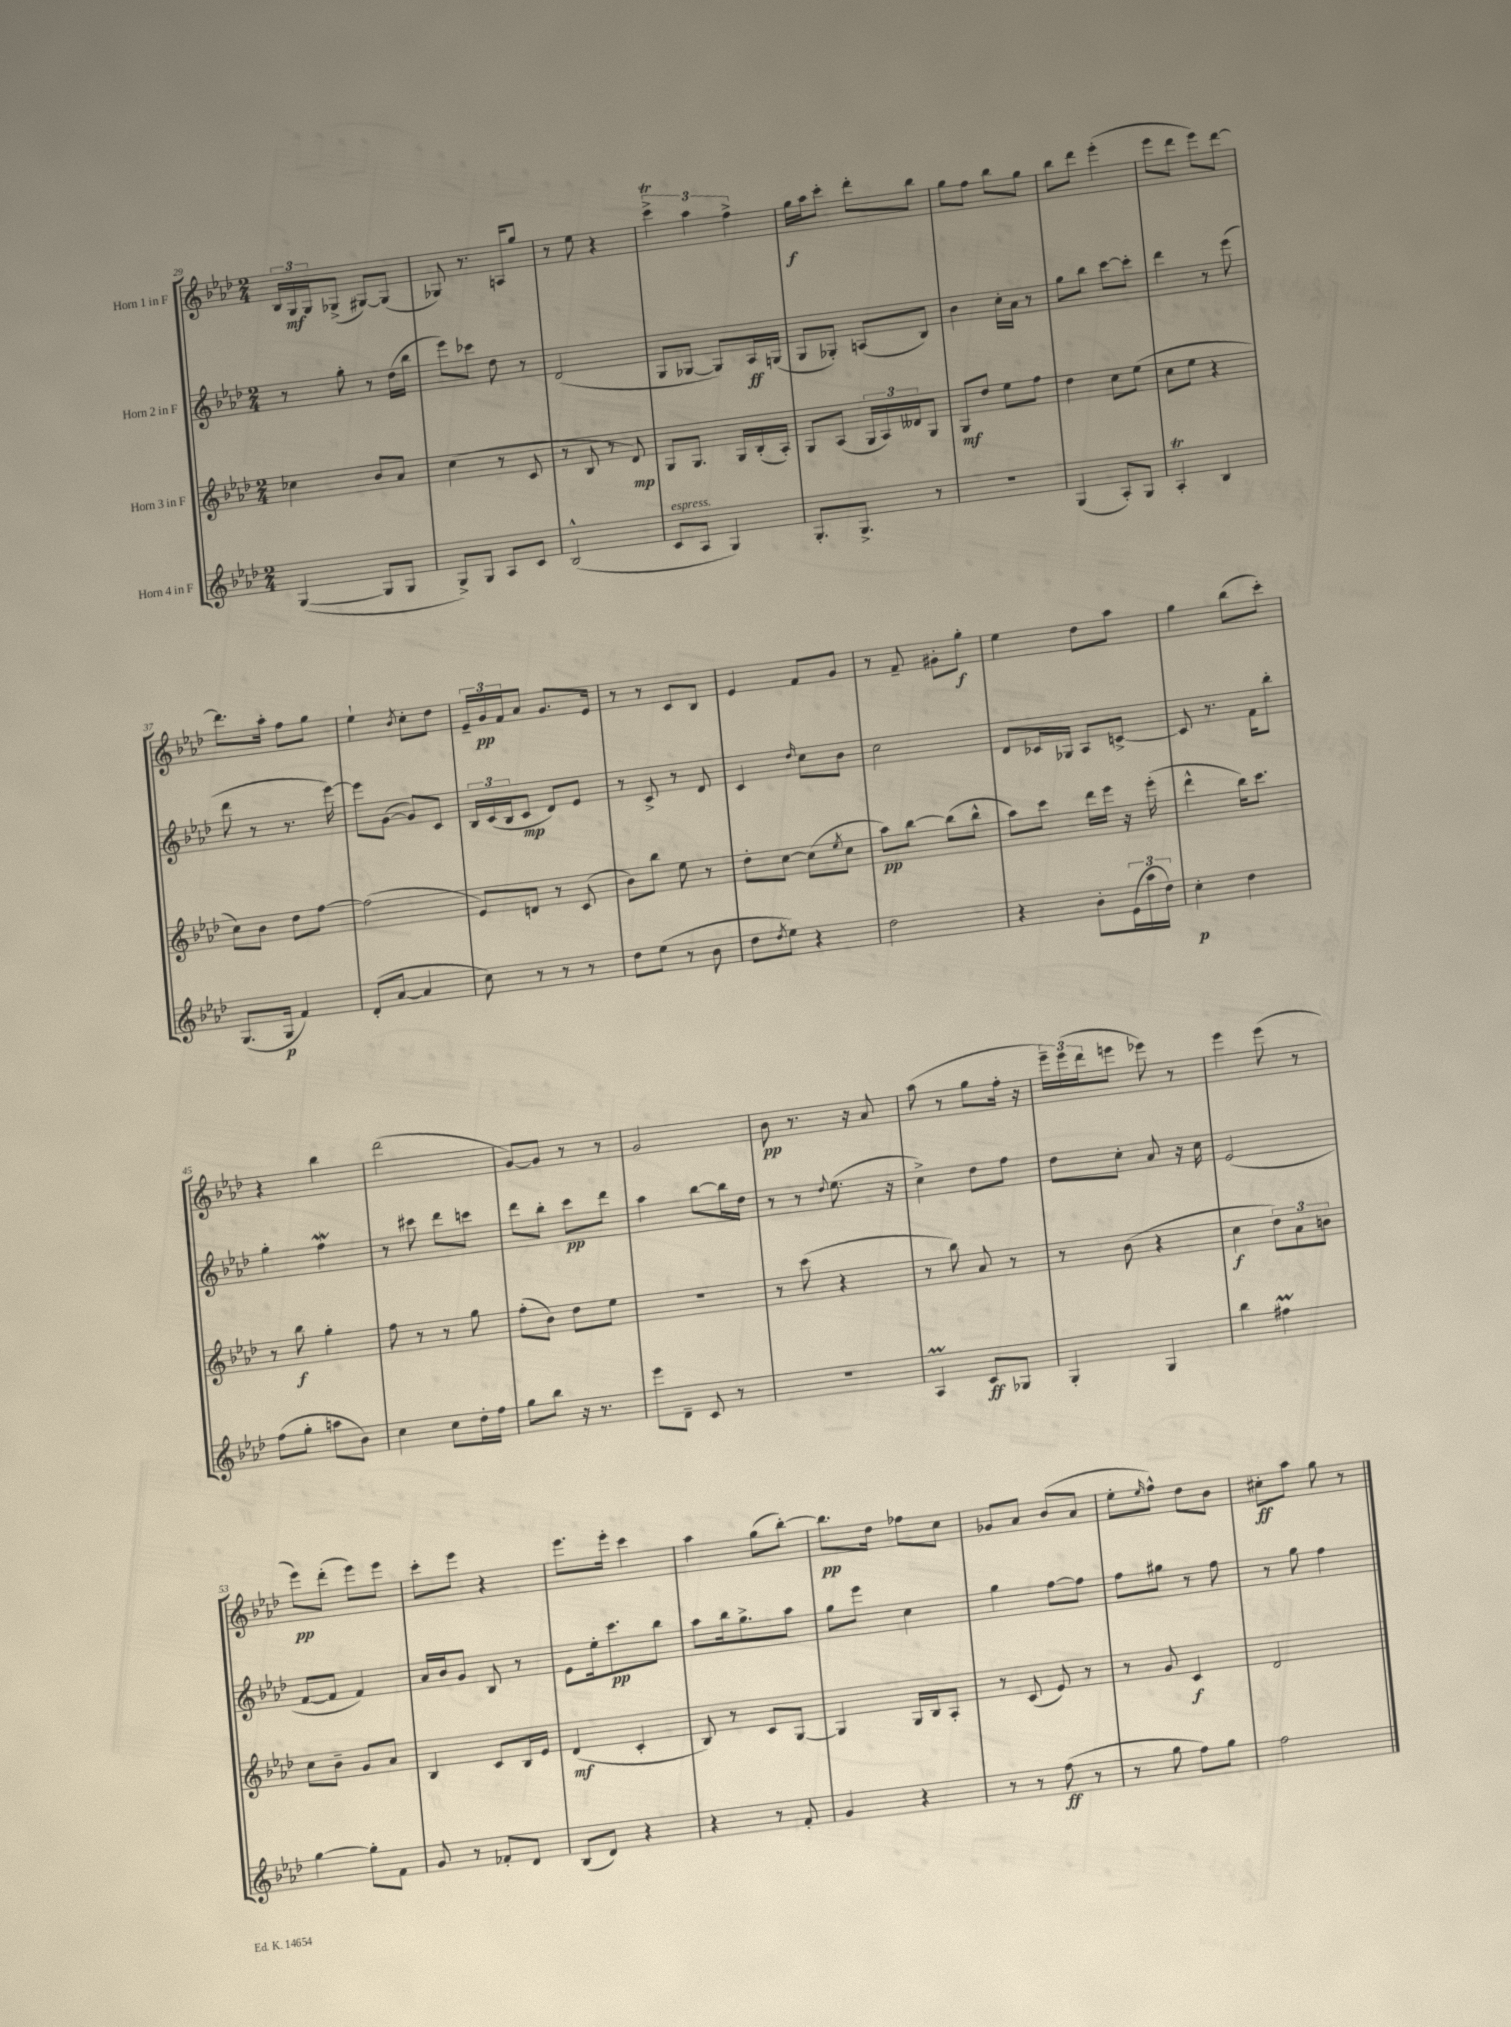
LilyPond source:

<<
\new StaffGroup <<
\new Staff = "s0" \with { instrumentName = "Horn 1 in F" } {
    \clef treble \key aes \major \numericTimeSignature \time 2/4
    \tuplet 3/2 { bes16 g16\mf g16 } ges8->( gis8~) gis8( |
    ges8) r8. a16 g''8 |
    r8 ees''8 r4 |
    \tuplet 3/2 { c'''4->\trill aes''4 f''4-> } |
    g''16\f aes''16 c'''8-. des'''8-. bes''8 |
    g''8 f''8 bes''8 g''8 |
    bes''8 des'''8 ees'''4-.( |
    ees'''8 des'''8 ees'''8) des'''8~ |
    des'''8. aes''16-. f''8 g''8 |
    ees''4-! \acciaccatura { bes'8 } c''8-. des''8 |
    \tuplet 3/2 { ees'16-- g'16\pp f'16 } aes'8 g'8. ees'16 |
    r8 r8 c'8 bes8 |
    ees'4 f'8 g'8 |
    r8 f'8-- gis'8-. g''8-.\f |
    ees''4 des''8 aes''8 |
    g''4 bes''8( c'''8-.) |
    r4 bes''4 |
    des'''2( |
    g'8~) g'8 r8 r8 |
    g'2 |
    bes'8\pp r8. r16 aes'8 |
    aes''8( r8 g''8 f''16-. r16 |
    \tuplet 3/2 { ees'''16--) ees'''16( des'''16 } e'''8 ees'''8) r8 |
    ees'''4 ees'''8( r8 |
    ees'''8\pp) des'''8-.( ees'''8) ees'''8 |
    c'''8-. ees'''8 r4 |
    ees'''8. ees'''16-. c'''4 |
    aes''4 g''8( bes''8~-.) |
    bes''8.\pp des''16 fes''8 c''8 |
    ges'8 aes'8 bes'8( aes'8 |
    ees''8-. \grace { ees''16 } f''8-^) des''8 bes'8 |
    cis''8-.\ff aes''8 g''8 r8 \bar "|." |
}
\new Staff = "s1" \with { instrumentName = "Horn 2 in F" } {
    \clef treble \key aes \major \numericTimeSignature \time 2/4
    r8 g''8-. r8 des''16( bes''16 |
    ees'''8) ces'''8 des''8 r8 |
    des'2( |
    g8 ges8~ ges8) aes16\ff g16( |
    g8 ges8-.) a8( bes8) |
    bes'4 c''16-. aes'16 r8 |
    g''8 bes''8 c'''8~ c'''8-. |
    des'''4 r8 ees'''8( |
    des'''8 r8 r8. ees'''16~) |
    ees'''8 g'8~( g'8) c'8 |
    \tuplet 3/2 { bes16 c'16( bes16 } c'8\mp des'8) ees'8 |
    r8 c'8-> r8 des'8 |
    c'4 \grace { des''16 } c''8 bes'8 |
    c''2 |
    des'8 ces'16 ges16 aes8 c'8~-> |
    c'8 r8. f'16 bes''8-. |
    g''4-. f''4\mordent |
    r8 cis'''8 des'''8 c'''8 |
    des'''8 bes''8-. c'''8\pp des'''8 |
    aes''4 bes''8~ bes''16 des''16 |
    r8 r8 \appoggiatura { des''8 } ees''8.( r16 |
    c''4->) des''8 f''8 |
    des''8 c''8-. aes'8 r16 c''16 |
    ees'2( |
    f'8~ f'8 f'4) |
    aes'16 bes'16 g'8 bes8 r8 |
    ees'8 ees''16-. c'''8.\pp bes''8 |
    aes''8 bes''16 g''8.-> aes''8 |
    g''8 ees'''8 c''4 |
    g''4 f''8~ f''8 |
    f''8 gis''8 r8 f''8 |
    r8 g''8 f''4 \bar "|." |
}
\new Staff = "s2" \with { instrumentName = "Horn 3 in F" } {
    \clef treble \key aes \major \numericTimeSignature \time 2/4
    ces''4 bes'8 aes'8 |
    c''4( r8 c'8 |
    r8 bes8 r8 des'8\mp) |
    g8 g8. g16 bes16-.( aes16-.) |
    g8 aes8( \tuplet 3/2 { g16 aes16) deses'16 } g8 |
    g8\mf des''8 ees''8 f''8 |
    des''4 c''8 ees''8( |
    c''8 ees''8 r4 |
    c''8) bes'8 des''8 f''8~ |
    f''2( |
    ees'8) d'8 r8 c'8( |
    bes'8) bes''8 ees''8 r8 |
    des''8-. c''8~ c''8( \acciaccatura { ees''8 } c''8 |
    aes''8\pp) bes''8~ bes''8( bes''8-^ |
    aes''8) c'''8 des'''16 ees'''16 r16 ees'''16-.( |
    des'''4-^ bes''16) c'''8. |
    r8 bes''8\f g''4-. |
    f''8 r8 r8 g''8 |
    f''8-.( bes'8) des''8 ees''8 |
    R2 |
    r8 c'''8( r4 |
    r8 bes''8) aes'8 r8 |
    r8 bes'8( r4 |
    c''4\f \tuplet 3/2 { des''8) aes'8 b'8 } |
    c''8 bes'8-- g'8 aes'8 |
    bes4 c'8 bes16 ees'16 |
    des'4\mf( c'4-. |
    bes8) r8 c'8 g8~ |
    g4 g16 bes16 aes8-. |
    r8 c'8( ees'8) r8 |
    r8 g'8 c'4\f |
    des'2 \bar "|." |
}
\new Staff = "s3" \with { instrumentName = "Horn 4 in F" } {
    \clef treble \key aes \major \numericTimeSignature \time 2/4
    g4~( g8 g8 |
    g8->) g8 aes8 c'8 |
    bes2-^( |
    c'8^\markup { \italic "espress." } aes8 g4) |
    g8.-. g8.-> r8 |
    R2 |
    g4( aes8-.) g8 |
    aes4-.\trill bes4 |
    g8.( g16\p f'4) |
    des'8-.( aes'8~ aes'4 |
    c''8) r8 r8 r8 |
    des''8 ees''8( r8 bes'8 |
    des''8 \acciaccatura { des''8 } ees''8) r4 |
    des''2 |
    r4 bes'8-. \tuplet 3/2 { ees'16( aes''16 des''16) } |
    c''4-.\p des''4 |
    f''8( g''8-. a''8 bes'8) |
    c''4 c''8 des''16-. f''16 |
    g''8 bes''8 r16 r8. |
    ees'''8 des'8-- c'8 r8 |
    r2 |
    aes4\prall c'8\ff ges8 |
    g4-. g4 |
    bes''4 fis''4\prall |
    g''4~ g''8-. f'8 |
    g'8 r8 fes'8-. des'8 |
    bes8( des'8) r4 |
    r4 r8 f'8-. |
    g'4 r4 |
    r8 r8 f''8\ff( r8 |
    r8 g''8 f''8) g''8 |
    f''2 \bar "|." |
}
>>
>>
\layout { \context { \Score currentBarNumber = #29 } }
